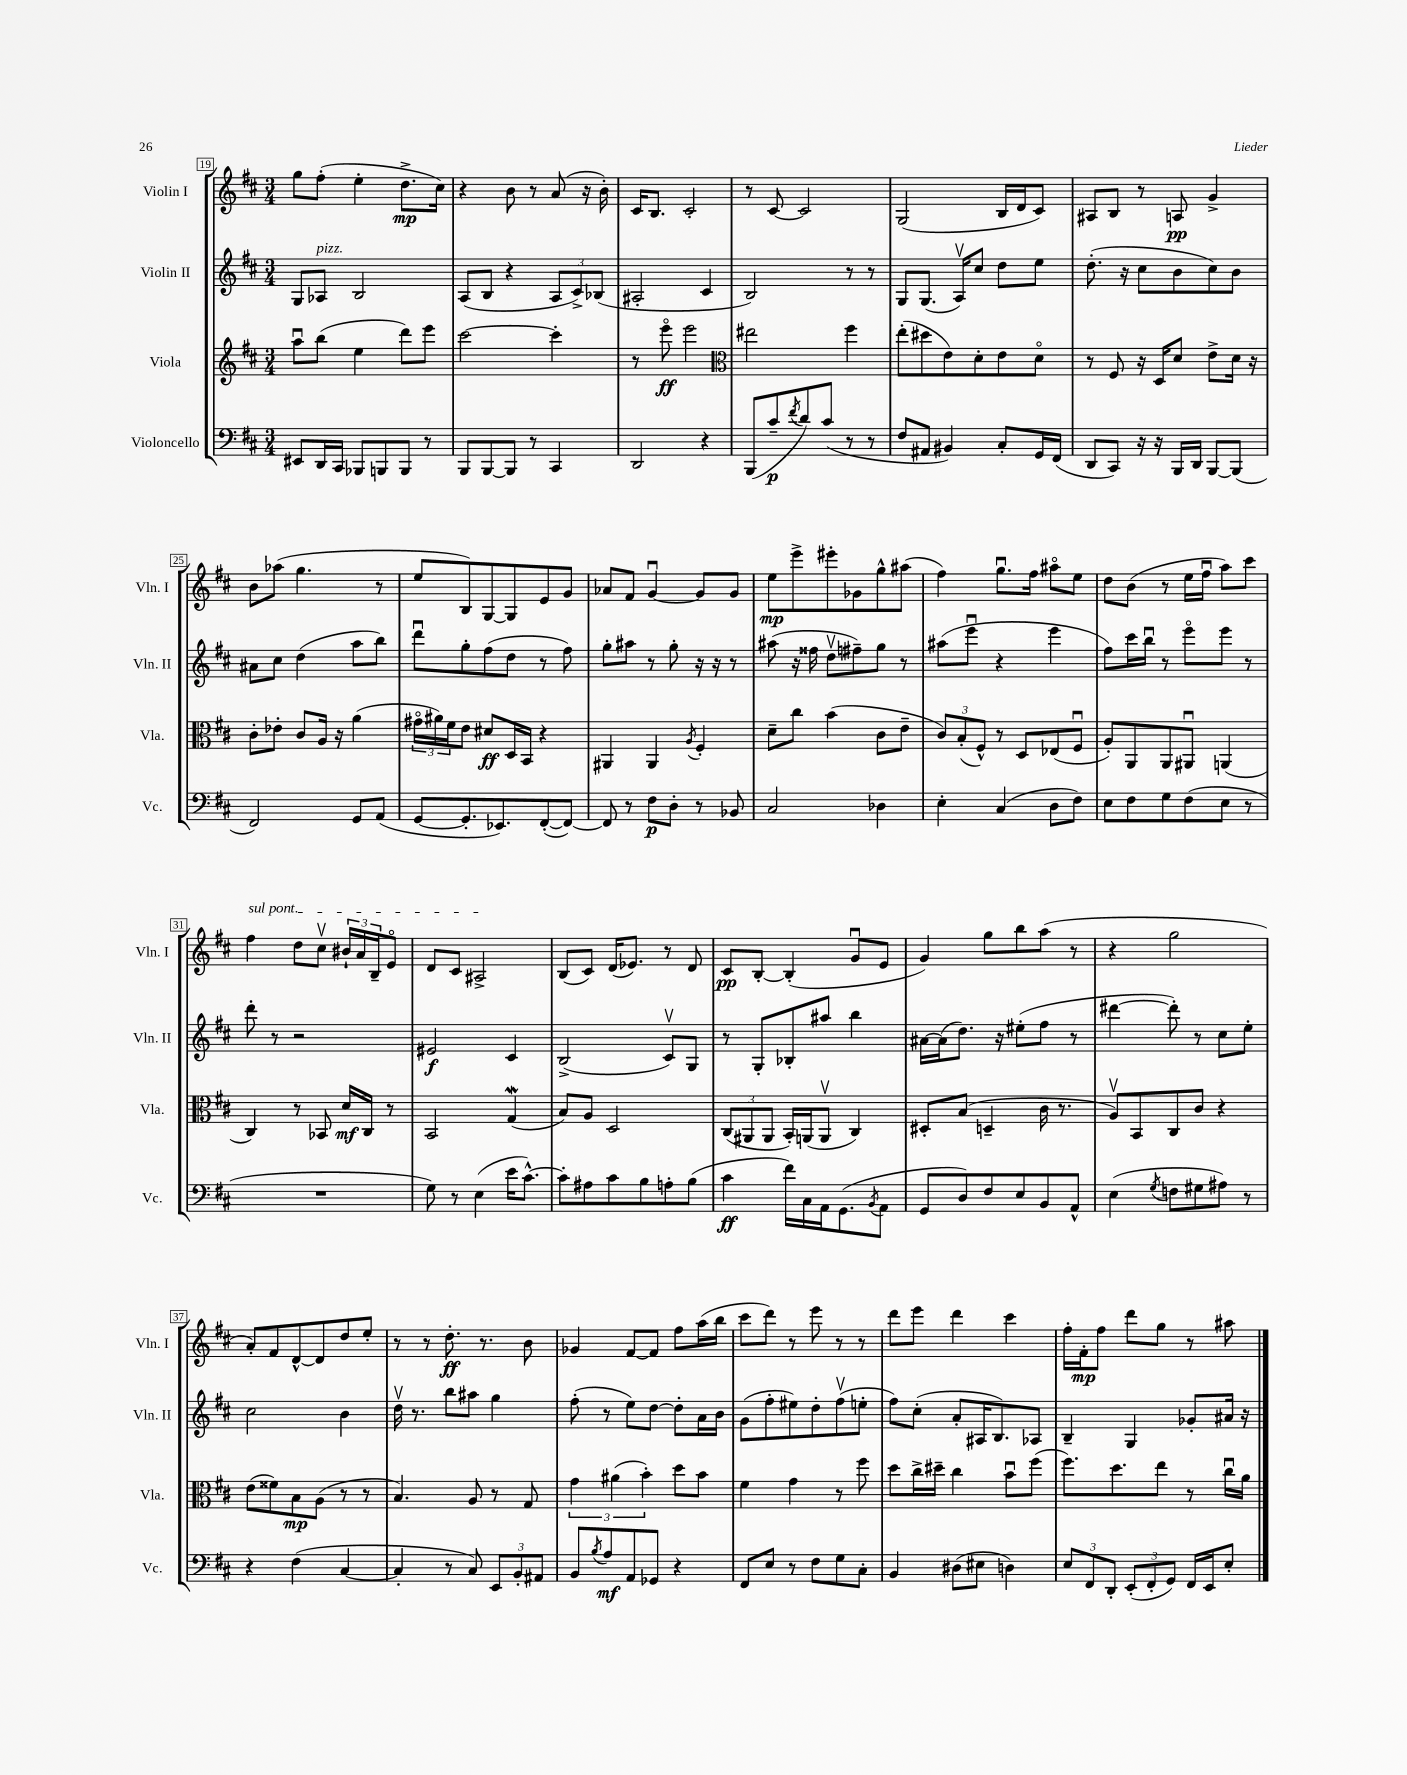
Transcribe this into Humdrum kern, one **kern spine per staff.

**kern	**kern	**kern	**kern
*staff4	*staff3	*staff2	*staff1
*clefF4	*clefG2	*clefG2	*clefG2
*k[f#c#]	*k[f#c#]	*k[f#c#]	*k[f#c#]
*M3/4	*M3/4	*M3/4	*M3/4
8EE#	8aau	8G	8gg
16DD	(8bb	8A-	(8ff#'
16CC#	.	.	.
8BBB-	4ee	2B	4ee'
8BBB	.	.	.
8BBB	8ddd)	.	8.dd^
8r	8eee	.	.
.	.	.	16cc#)
=	=	=	=
8BBB	[2ccc#	(8A	4r
[8BBB	.	8B	.
8BBB]	.	4r	8b
8r	.	.	8r
4CC#	4ccc#']	12A	(8a
.	.	12c#^)	.
.	.	.	16r
.	.	(12B-	.
.	.	.	16b')
=	=	=	=
2DD	8r	2A#'	16c#
.	.	.	8.B
.	8eeeo	.	.
.	2eee	.	2c#'
4r	.	4c#	.
=	=	=	=
*	*clefC3	*	*
(8BBB	2ee#	2B)	8r
8c#~	.	.	[8c#
8qf#	.	.	.
8d)	.	.	2c#]
(8c#	.	.	.
8r	4ff#	8r	.
8r	.	8r	.
=	=	=	=
8F#	(8ee'	8G	(2G
8AA#	8dd#	(8.G	.
4BB#)	8e)	.	.
.	.	16Av)	.
.	8d'	8cc#	.
8C#'	8e	8dd	16B
.	.	.	16d
16GG	8do	8ee	8c#)
(16FF#	.	.	.
=	=	=	=
8DD	8r	(8.dd'	8A#
8CC#)	8F#	.	8B
.	.	16r	.
16r	16r	8cc#	8r
16r	16D	.	.
16BBB	8d	8b	8A
16DD	.	.	.
[8BBB	8e^	8cc#)	4g^
(8BBB]	16d	8b	.
.	16r	.	.
=	=	=	=
2FF#)	8c#'	8a#	8b
.	8e-'	8cc#	(8aa-
.	8c#	(4dd	4.gg
.	16A	.	.
.	16r	.	.
8GG	(4a	8aa	.
(8AA	.	8bb)	8r
=	=	=	=
[8GG	24g#o	8dddu	8ee
.	24a#)	.	.
.	24f#	.	.
8.GG']	8e	8gg'	8B)
.	8d#	(8ff#	[8G
8.EE-)	.	.	.
.	16D	8dd	8G]
.	16BB	.	.
([8FF#'	4r	8r	8e
8FF#_)	.	8ff#)	8g
=	=	=	=
8FF#]	4AA#	8gg'	8a-
8r	.	8aa#	8f#
8F#	4AA#	8r	[4gu
8D'	.	8gg'	.
.	8qA	.	.
8r	4F#'	16r	8g]
.	.	16r	.
8BB-	.	8r	8g
=	=	=	=
2C#	8d~	(8aa#	8ee
.	8cc#	16r	8eee^
.	.	16ff##	.
.	(4b	8ddv	8eee#'
.	.	8ff#~)	8g-
4D-	8c#	8gg	8gg^^
.	8e~	8r	(8aa#
=	=	=	=
4E'	12c#)	(8aa#	4ff#)
.	(12B'	.	.
.	.	8eeeu	.
.	12F#^^)	.	.
(4C#	8r	4r	8.ggu
.	8D	.	.
.	.	.	16ff#
8D	(8E-	4eee	8aa#o
8F#)	8F#u	.	8ee
=	=	=	=
8E	8A')	8ff#)	8dd
8F#	8AA	16ccc#	(8b
.	.	16bbu	.
8G	8AA	8r	8r
(8F#	8AA#u	8eeeo	16ee
.	.	.	16ff#u
8E	(4AA	8eee	8aa)
8r	.	8r	8ccc#
=	=	=	=
2.r	4C#)	8ddd'	4ff#
.	.	8r	.
.	8r	2r	8dd
.	8BB-	.	8cc#v
.	16d	.	24b#`
.	.	.	24a
.	16C#	.	.
.	.	.	24B~
.	8r	.	8eo
=	=	=	=
8G)	2BB	2e#	8d
8r	.	.	8c#
(4E	.	.	2A#^
16e	(4G	4c#	.
[8.c#^^)	.	.	.
=	=	=	=
8c#']	8B)	(2B^	(8B
8A#	8A	.	8c#)
8c#	2D	.	(16d
.	.	.	8.e-)
8B	.	.	.
8A'	.	8c#v)	8r
(8B	.	8G	8d
=	=	=	=
4c#	(12C#	8r	8c#
.	12AA#	.	.
.	.	8G'	[8B'
.	12AA#	.	.
16f#)	16BB')	8B-'	(4B']
16C#	(16AA	.	.
16AA	8AAv	8aa#	.
(8.GG	.	.	.
.	4C#)	4bb	8gu
8qBB	.	.	.
8AA	.	.	8e
=	=	=	=
8GG	8D#'	[16a#	4g)
.	.	(16a#]	.
8D)	(8B	8.dd)	.
8F#	4D~	.	8gg
.	.	16r	.
8E	.	(8ee#'	8bb
8BB	16c#	8ff#	(8aa
.	8.r	.	.
8AA^^	.	8r	8r
=	=	=	=
(4E	8Av)	[4ddd#	4r
.	8BB	.	.
8qG	.	.	.
8F	8C#	8ddd#'])	2gg
8G#	8c#	8r	.
8A#)	4r	8cc#	.
8r	.	8ee'	.
=	=	=	=
4r	(8e	2cc#	8a')
.	8f##)	.	8f#
(4F#	8B	.	[8d^^
.	(8A	.	8d]
[4C#	8r	4b	8dd
.	8r	.	8ee'
=	=	=	=
4C#']	4.B)	16ddv	8r
.	.	8.r	.
.	.	.	8r
8r	.	8bb	8.dd'
8C#)	8A	8aa#	.
.	.	.	8.r
12EE	8r	4gg	.
12BB'	.	.	.
.	8G	.	8b
12AA#	.	.	.
=	=	=	=
8BB	6g	(8ff#'	4g-
8qB	.	.	.
8A	.	8r	.
.	(6a#	.	.
8AA	.	8ee)	[8f#
.	6b')	.	.
8GG-	.	[8dd	8f#]
4r	8dd	8dd']	8ff#
.	8b	16a	(16aa
.	.	16b	16bb
=	=	=	=
8FF#	4f#	(8g	8ccc#
8E	.	8ff#'	8ddd)
8r	4g	8ee#)	8r
8F#	.	8dd'	8eee
8G	8r	(8ff#v	8r
8C#'	8ff#	8ee'	8r
=	=	=	=
4BB	8dd	8ff#)	8ddd
.	16cc#^	(8cc#'	8eee
.	16dd#~	.	.
(8D#	4cc#	8a'	4ddd
8E#	.	16A#	.
.	.	8.B)	.
4D)	8bu	.	4ccc#
.	(8ff#	8A-	.
=	=	=	=
12E	8.ff#)	4B~	16ff#'
.	.	.	16f#'
12FF#	.	.	.
.	.	.	8ff#
12DD'	.	.	.
.	8.dd	.	.
(12EE'	.	4G	8ddd
12FF#'	.	.	.
.	8ee	.	8gg
12GG)	.	.	.
16FF#	8r	8g-'	8r
16EE	.	.	.
8E'	16cc#u	16a#	8aa#
.	16a	16r	.
==	==	==	==
*-	*-	*-	*-
